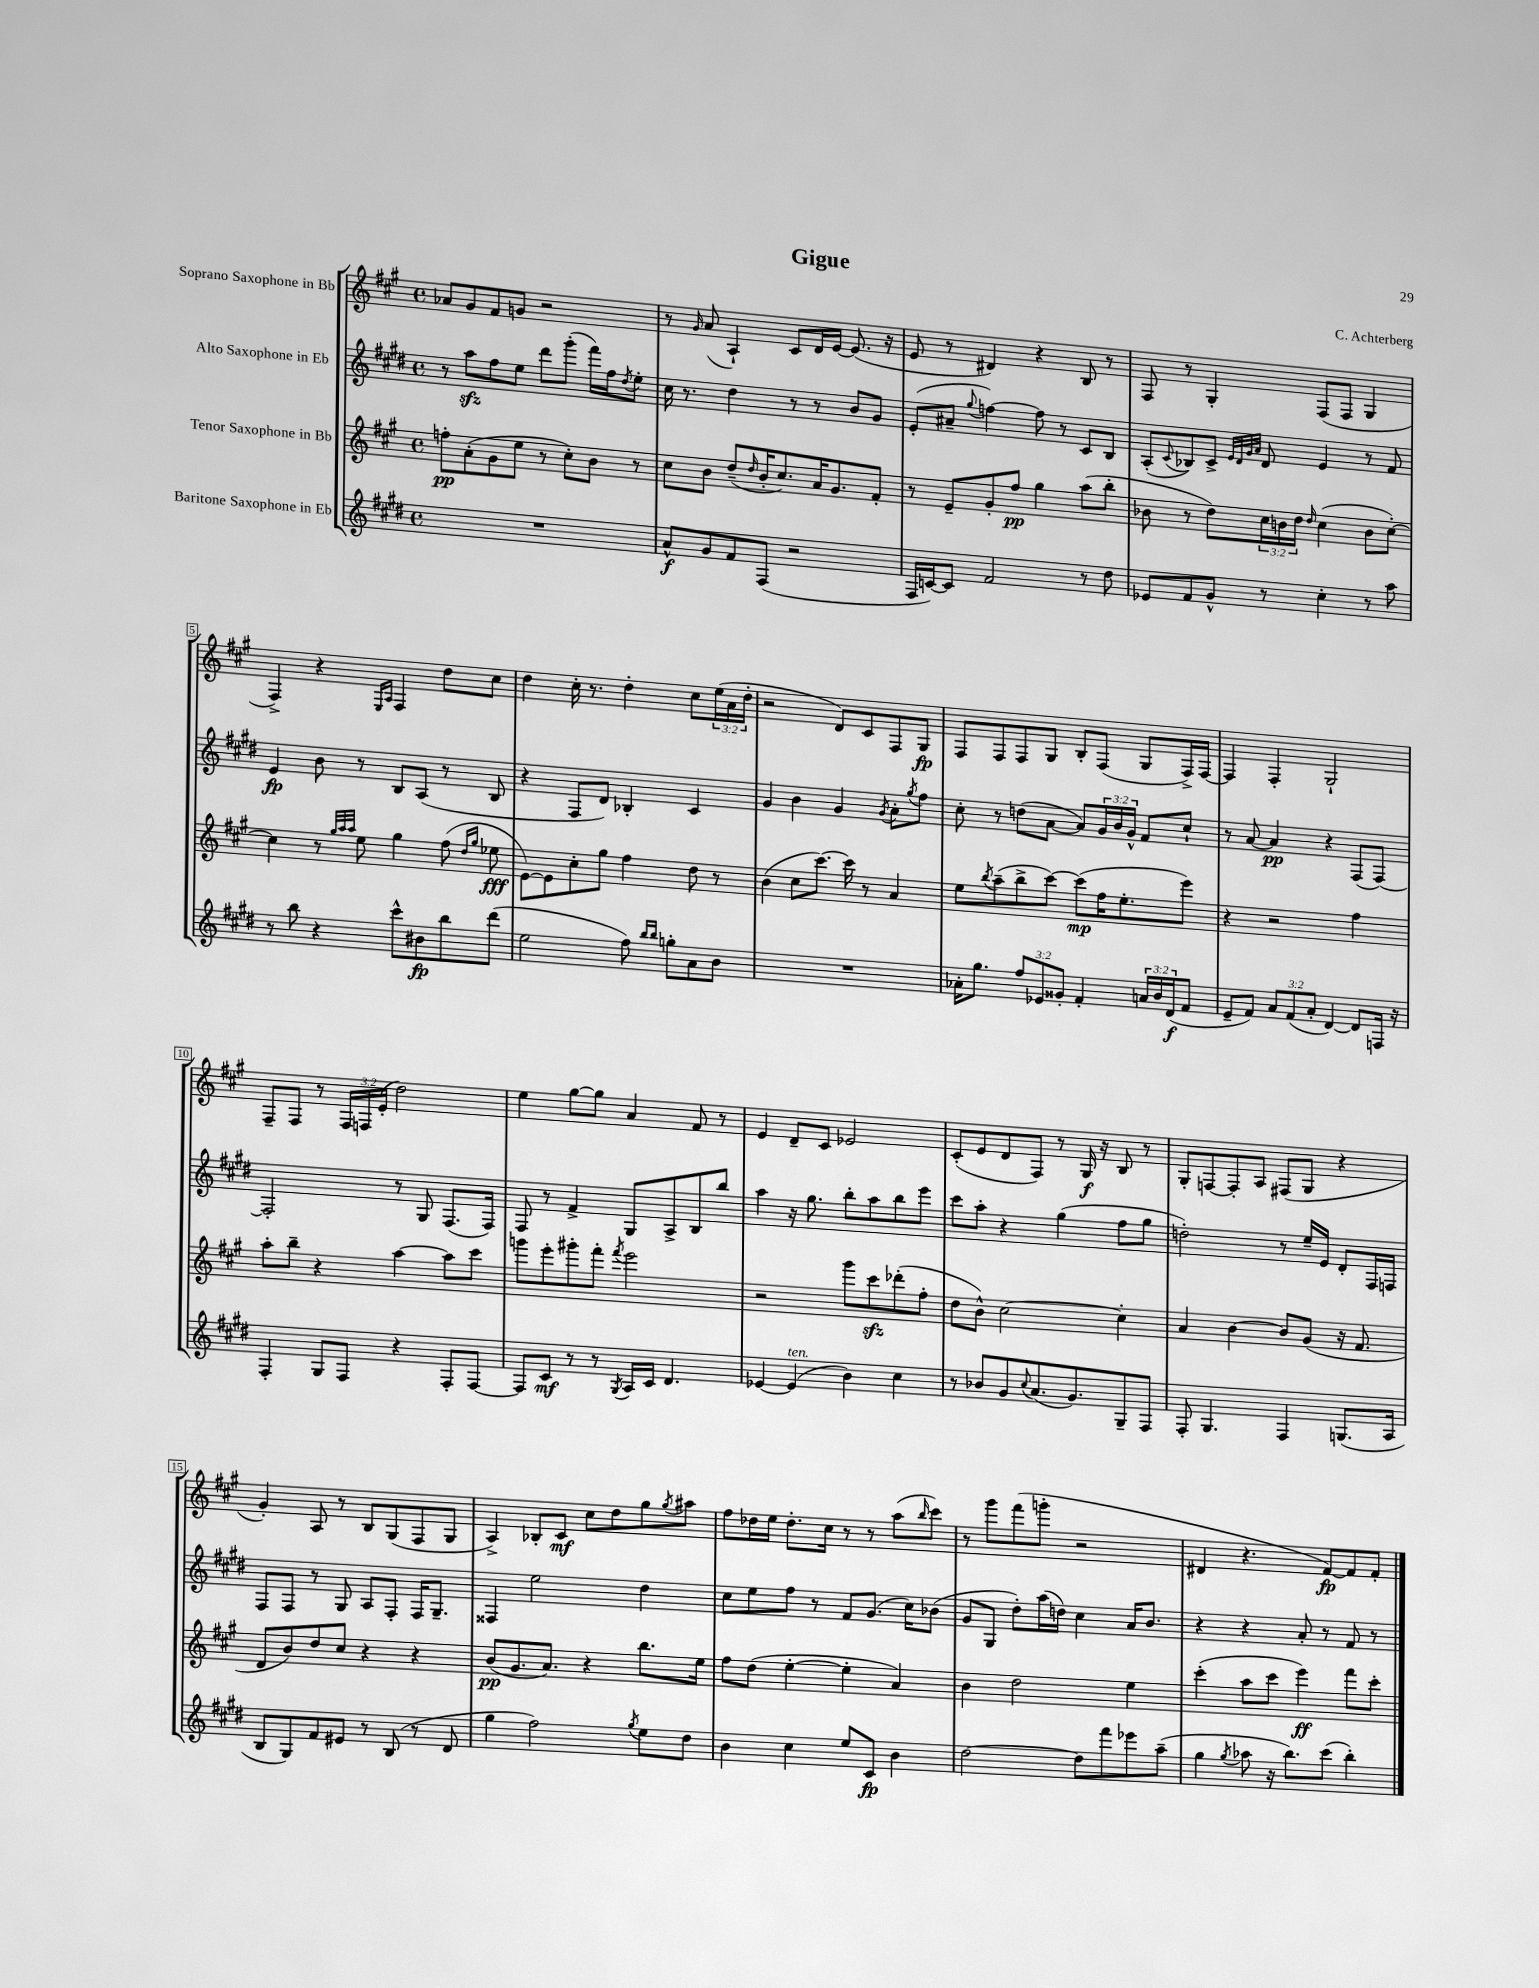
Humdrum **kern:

**kern	**dynam	**kern	**dynam	**kern	**dynam	**kern	**dynam
*part4	*part4	*part3	*part3	*part2	*part2	*part1	*part1
*staff4	*staff4	*staff3	*staff3	*staff2	*staff2	*staff1	*staff1
*I"Baritone Saxophone in Eb	*	*I"Tenor Saxophone in Bb	*	*I"Alto Saxophone in Eb	*	*I"Soprano Saxophone in Bb	*
*clefG2	*	*clefG2	*	*clefG2	*	*clefG2	*
*k[f#c#g#d#]	*	*k[f#c#g#]	*	*k[f#c#g#d#]	*	*k[f#c#g#]	*
*M4/4	*	*M4/4	*	*M4/4	*	*M4/4	*
*met(c)	*	*met(c)	*	*met(c)	*	*met(c)	*
=1	=1	=1	=1	=1	=1	=1	=1
1r	.	8ffn'\L	pp	8r	.	8a-X/L	.
.	.	(8a'\	.	8aazz\L	.	8g#/	.
.	.	8g#\	.	8ff#\	.	8f#/	.
.	.	8ee\J	.	8ee\J	.	8gn/J	.
.	.	8r	.	8ddd#\L	.	2r	.
.	.	8cc#'\L)	.	(8ggg#'\J	.	.	.
.	.	8b\J	.	16fff#\LL)	.	.	.
.	.	.	.	16ff#\J	.	.	.
.	.	.	.	8qdd#/	.	.	.
.	.	8r	.	8ee'\J	.	.	.
=2	=2	=2	=2	=2	=2	=2	=2
8a^^/L	f	8cc#\L	.	16cc#\	.	8r	.
.	.	.	.	8.r	.	.	.
.	.	.	.	.	.	16qqg#/	.
8g#/	.	8b\J	.	.	.	(8a/	.
8f#/	.	(8dd~/L	.	4dd#\	.	4A`/)	.
.	.	16qqdd/	.	.	.	.	.
(8F#/J	.	16b'/K	.	.	.	.	.
.	.	8.cc#/)	.	.	.	.	.
2r	.	.	.	8r	.	8c#/L	.
.	.	16a/K	.	8r	.	16d/L	.
.	.	8.g#/	.	.	.	[16e/JJ	.
.	.	.	.	8b/L	.	(8.e/]	.
.	.	8f#'/J	.	8g#/J	.	.	.
.	.	.	.	.	.	16r	.
=3	=3	=3	=3	=3	=3	=3	=3
16F#/LL	.	8r	.	(8e'/L	.	8e/	.
[16cn/J)	.	.	.	.	.	.	.
8c/J]	.	8e~/L	.	8a#X~/J	.	8r	.
.	.	.	.	8qqgg#/	.	.	.
2f#/	.	8g#'/	.	[4ffn\)	.	4d#X/)	.
.	.	8ff#/J	pp	.	.	.	.
.	.	4gg#\	.	8ff\]	.	4r	.
.	.	.	.	8r	.	.	.
8r	.	(8aa\L	.	8c#/L	.	8B/	.
8dd#\	.	8bb'\J	.	8B/J	.	8r	.
=4	=4	=4	=4	=4	=4	=4	=4
8e-X/L	.	8b-X\	.	(8A'/L	.	8F#/	.
.	.	.	.	8qqc#/	.	.	.
8f#/	.	8r	.	8B-X/)	.	8r	.
8g#^^/J	.	8dd\L)	.	8c#^/J	.	4G#'/	.
.	.	.	.	32qqe/LLL	.	.	.
.	.	.	.	32qqd#/	.	.	.
.	.	.	.	32qqg#/	.	.	.
.	.	.	.	32qqa/JJJ	.	.	.
8r	.	24cc#\L	.	8d#/	.	.	.
.	.	24bn\	.	.	.	.	.
.	.	24dd\JJ	.	.	.	.	.
.	.	16qqdd/	.	.	.	.	.
4cc#'\	.	(4cc#\	.	4e/	.	(8F#/L	.
.	.	.	.	.	.	8F#/J	.
8r	.	8b\L	.	8r	.	4G#/	.
8aa\	.	[8cc#'\J)	.	8f#/	.	.	.
!!LO:LB:g=z
=5	=5	=5	=5	=5	=5	=5	=5
8r	.	4cc#\]	.	4e/	fp	4F#^/)	.
8bb\	.	.	.	.	.	.	.
4r	.	8r	.	8b\	.	4r	.
.	.	32qqgg#/LLL	.	.	.	.	.
.	.	32qqaa/	.	.	.	.	.
.	.	32qqaa/JJJ	.	.	.	.	.
.	.	8ee\	.	8r	.	.	.
.	.	.	.	.	.	16qqE/LL	.
.	.	.	.	.	.	16qqA/JJ	.
8ccc#^^\L	.	4gg#\	.	8B/L	.	4F#/	.
8b#X\	fp	.	.	(8A/J	.	.	.
8bb\	.	(8ff#\	.	8r	.	8dd\L	.
.	.	16qqdd/LL	.	.	.	.	.
.	.	16qqgg#/JJ	.	.	.	.	.
(8ddd#\J	.	8ee-X\	fff	8B/	.	8cc#\J	.
=6	=6	=6	=6	=6	=6	=6	=6
2ee\	.	[8e\L)	.	4r	.	4dd\	.
.	.	8e\]	.	.	.	.	.
.	.	8cc#'\	.	8F#/L	.	16cc#'\	.
.	.	.	.	.	.	8.r	.
.	.	8gg#\J	.	8d#/J)	.	.	.
8ff#\)	.	4ff#\	.	4B-X'/	.	4dd'\	.
16qqbb/LL	.	.	.	.	.	.	.
16qqbb/JJ	.	.	.	.	.	.	.
8ggn'\L	.	.	.	.	.	.	.
8a\	.	8dd\	.	4c#/	.	8cc#\L	.
8b\J	.	8r	.	.	.	(24ee\L	.
.	.	.	.	.	.	24a\	.
.	.	.	.	.	.	24dd'\JJ	.
=7	=7	=7	=7	=7	=7	=7	=7
1r	.	(4b\	.	4g#/	.	2r	.
.	.	8cc#\L	.	4b\	.	.	.
.	.	[8.ccc#\J)	.	.	.	.	.
.	.	.	.	4g#/	.	8d/L)	.
.	.	16ccc#\]	.	.	.	.	.
.	.	8r	.	.	.	8c#/	.
.	.	.	.	8qg#/	.	.	.
.	.	4a/	.	8a'\L	.	8F#/	.
.	.	.	.	8qgg#/	.	.	.
.	.	.	.	8ff#\J	.	8G#/J	fp
=8	=8	=8	=8	=8	=8	=8	=8
16a-X'\KL	.	8ee\L	.	8cc#'\	.	8F#/L	.
8.gg#\J	.	.	.	.	.	.	.
.	.	8qbb/	.	.	.	.	.
.	.	(8aa~\	.	8r	.	8F#/	.
12ff#/L	.	8bb^\	.	(8ddn\L	.	8F#/	.
12e-X/	.	.	.	.	.	.	.
.	.	[8ccc#\J)	.	[8a\J	.	8G#/J	.
12g##X'/J	.	.	.	.	.	.	.
4f#'/	.	(8ccc#\L]	mp	8a/L])	.	8B'/L	.
.	.	16ff#\K	.	24g#/L	.	(8F#/J	.
.	.	.	.	24b/	.	.	.
.	.	8.ee'\	.	.	.	.	.
.	.	.	.	24g#^^/JJ	.	.	.
24an/LL	.	.	.	8f#/L	.	8G#/L	.
24b/	.	.	.	.	.	.	.
(24d#/J	f	.	.	.	.	.	.
8f#/J	.	8eee\J)	.	8cc#`/J	.	16F#^/L)	.
.	.	.	.	.	.	[16F#/JJ	.
=9	=9	=9	=9	=9	=9	=9	=9
8e~/L	.	4r	.	8r	.	4F#/]	.
8f#/J)	.	.	.	[8a/	.	.	.
12a/L	.	2r	.	4a/]	pp	4F#'/	.
(12f#/	.	.	.	.	.	.	.
12a'/J	.	.	.	.	.	.	.
[4d#/)	.	.	.	4r	.	2G#`/	.
8d#/L]	.	4ff#\	.	(8F#/L	.	.	.
16Fn/Jk	.	.	.	[8F#/J)	.	.	.
16r	.	.	.	.	.	.	.
!!LO:LB:g=z
=10	=10	=10	=10	=10	=10	=10	=10
4F#'/	.	8aa'\L	.	2F#'/]	.	8F#~/L	.
.	.	8bb~\J	.	.	.	8F#/J	.
8G#/L	.	4r	.	.	.	8r	.
8F#/J	.	.	.	.	.	24F#/LL	.
.	.	.	.	.	.	24Fn/	.
.	.	.	.	.	.	(24e'/JJ	.
4r	.	[4aa\	.	8r	.	2dd\)	.
.	.	.	.	8G#/	.	.	.
8F#'/L	.	8aa\L]	.	(8.F#/L	.	.	.
[8F#/J	.	8ccc#\J	.	.	.	.	.
.	.	.	.	16F#/Jk)	.	.	.
=11	=11	=11	=11	=11	=11	=11	=11
8F#/L]	.	8gggn\L	.	8F#/	.	4ee\	.
8c#/J	mf	8eee'\	.	8r	.	.	.
8r	.	8ggg#X'\	.	4f#^/	.	[8gg#\L	.
8r	.	8fff#'\J	.	.	.	8gg#\J]	.
8qG#/	.	8qfff#/	.	.	.	.	.
16A/LL	.	2eee\	.	8G#/L	.	4a/	.
16c#/JJ	.	.	.	.	.	.	.
4.d#/	.	.	.	8A^/	.	.	.
.	.	.	.	8B/	.	8f#/	.
.	.	.	.	8bb/J	.	8r	.
=12	=12	=12	=12	=12	=12	=12	=12
[4e-X/	.	2r	.	4aa\	.	4e/	.
!LO:TX:a:i:t=ten.	!	!	!	!	!	!	!
(4e-/]	.	.	.	16r	.	8d~/L	.
.	.	.	.	8.gg#\	.	.	.
.	.	.	.	.	.	8c#/J	.
4b\)	.	8ggg#\L	.	8bb'\L	.	2e-X/	.
.	.	8ccc#zz\	.	8aa\	.	.	.
4cc#\	.	(8ddd-X'\	.	8bb\	.	.	.
.	.	8ff#'\J	.	8eee\J	.	.	.
=13	=13	=13	=13	=13	=13	=13	=13
8r	.	8dd\L	.	8ccc#\L	.	(8c#'/L	.
8b-X/L	.	8b^^\J)	.	8aa'\J	.	8e/	.
8g#/	.	[2cc#\	.	4r	.	8d/	.
8qqcc#/	.	.	.	.	.	.	.
(8.a/	.	.	.	.	.	8F#/J)	.
.	.	.	.	(4gg#\	.	8r	.
8.g#/)	.	.	.	.	.	.	.
.	.	.	.	.	.	16G#/	f
.	.	.	.	.	.	16r	.
8G#~/	.	4cc#'\]	.	8ff#\L	.	8B/	.
8F#/J	.	.	.	8gg#\J	.	8r	.
=14	=14	=14	=14	=14	=14	=14	=14
8F#'/	.	4a/	.	2ddn'\)	.	8G#'/L	.
4.G#/	.	.	.	.	.	[8Fn/	.
.	.	[4b\	.	.	.	8F'/]	.
.	.	.	.	.	.	8A/J	.
4F#/	.	8b/L]	.	8r	.	(8F#X/L	.
.	.	(8g#/J	.	16ee~/LL	.	8G#/J	.
.	.	.	.	16e/JJ	.	.	.
(8.Gn/L	.	16r	.	8d#'/L	.	4r	.
.	.	8.f#/	.	.	.	.	.
.	.	.	.	16F#/L	.	.	.
16A/Jk	.	.	.	16Fn/JJ	.	.	.
!!LO:LB:g=z
=15	=15	=15	=15	=15	=15	=15	=15
8B/L	.	8d/L	.	8F#/L	.	4g#'/)	.
8G#/)	.	8b/)	.	8F#/J	.	.	.
8f#/	.	8dd/	.	8r	.	8A/	.
8e#X/J	.	8cc#/J	.	8G#/	.	8r	.
8r	.	4r	.	8A/L	.	8B/L	.
(8B/	.	.	.	8F#'/J	.	(8G#/	.
8r	.	4r	.	16F#/KL	.	8F#/	.
.	.	.	.	8.G#~/J	.	.	.
8d#/	.	.	.	.	.	8G#/J	.
=16	=16	=16	=16	=16	=16	=16	=16
4gg#\	.	(8b/L	pp	4F##X/	.	4A^/)	.
.	.	8.g#/	.	.	.	.	.
2ff#\)	.	.	.	2ee\	.	8B-X'/L	.
.	.	8.a/J)	.	.	.	.	.
.	.	.	.	.	.	8c#/J	mf
.	.	4r	.	.	.	8cc#\L	.
.	.	.	.	.	.	8dd\	.
8qgg#/	.	.	.	.	.	.	.
8ee\L	.	8.bb\L	.	4dd#\	.	8gg#\	.
.	.	.	.	.	.	8qgg#/	.
8dd#\J	.	.	.	.	.	8aa#X\J	.
.	.	16ee\Jk	.	.	.	.	.
=17	=17	=17	=17	=17	=17	=17	=17
4b\	.	8ff#\L	.	8cc#\L	.	8ff#\L	.
.	.	(8dd\J	.	8ee\	.	16dd-X\L	.
.	.	.	.	.	.	16ee\JJ	.
4cc#\	.	[4ee'\	.	8ff#\J	.	8.dd-'\L	.
.	.	.	.	8r	.	.	.
.	.	.	.	.	.	16cc#\Jk	.
8ee/L	.	4ee'\]	.	8f#/L	.	8r	.
8c#/J	fp	.	.	(8.g#/J	.	8r	.
4b\	.	4a/)	.	.	.	(8aa\L	.
.	.	.	.	16cc#\KL)	.	.	.
.	.	.	.	.	.	16qqbb/	.
.	.	.	.	(8b-X\J	.	8ccc#\J)	.
=18	=18	=18	=18	=18	=18	=18	=18
[2dd#\	.	4b\	.	8g#/L	.	8r	.
.	.	.	.	8G#/J	.	8ggg#\L	.
.	.	2dd\	.	8dd#'\L)	.	(8fff#\	.
.	.	.	.	(16aa\L	.	8gggn'\J	.
.	.	.	.	16ddn\JJ)	.	.	.
8dd#\L]	.	.	.	4cc#\	.	2r	.
8fff#\	.	.	.	.	.	.	.
8eee-X\	.	4ee\	.	16a/KL	.	.	.
.	.	.	.	8.b/J	.	.	.
(8aa~\J	.	.	.	.	.	.	.
=19	=19	=19	=19	=19	=19	=19	=19
4gg#\	.	(4ccc#'\	.	4r	.	4d#X/	.
8qgg#/	.	.	.	.	.	.	.
8aa-X\	.	8aa\L	.	4r	.	4.r	.
16r	.	8ccc#\J	.	.	.	.	.
8.bb\L)	.	.	.	.	.	.	.
.	.	4eee\)	ff	8a'/	.	.	.
(8ccc#\J	.	.	.	8r	.	[8f#/L)	fp
4bb'\)	.	8fff#\L	.	8f#/	.	8f#/]	.
.	.	8ccc#'\J	.	8r	.	8f#'/J	.
==	==	==	==	==	==	==	==
*-	*-	*-	*-	*-	*-	*-	*-
